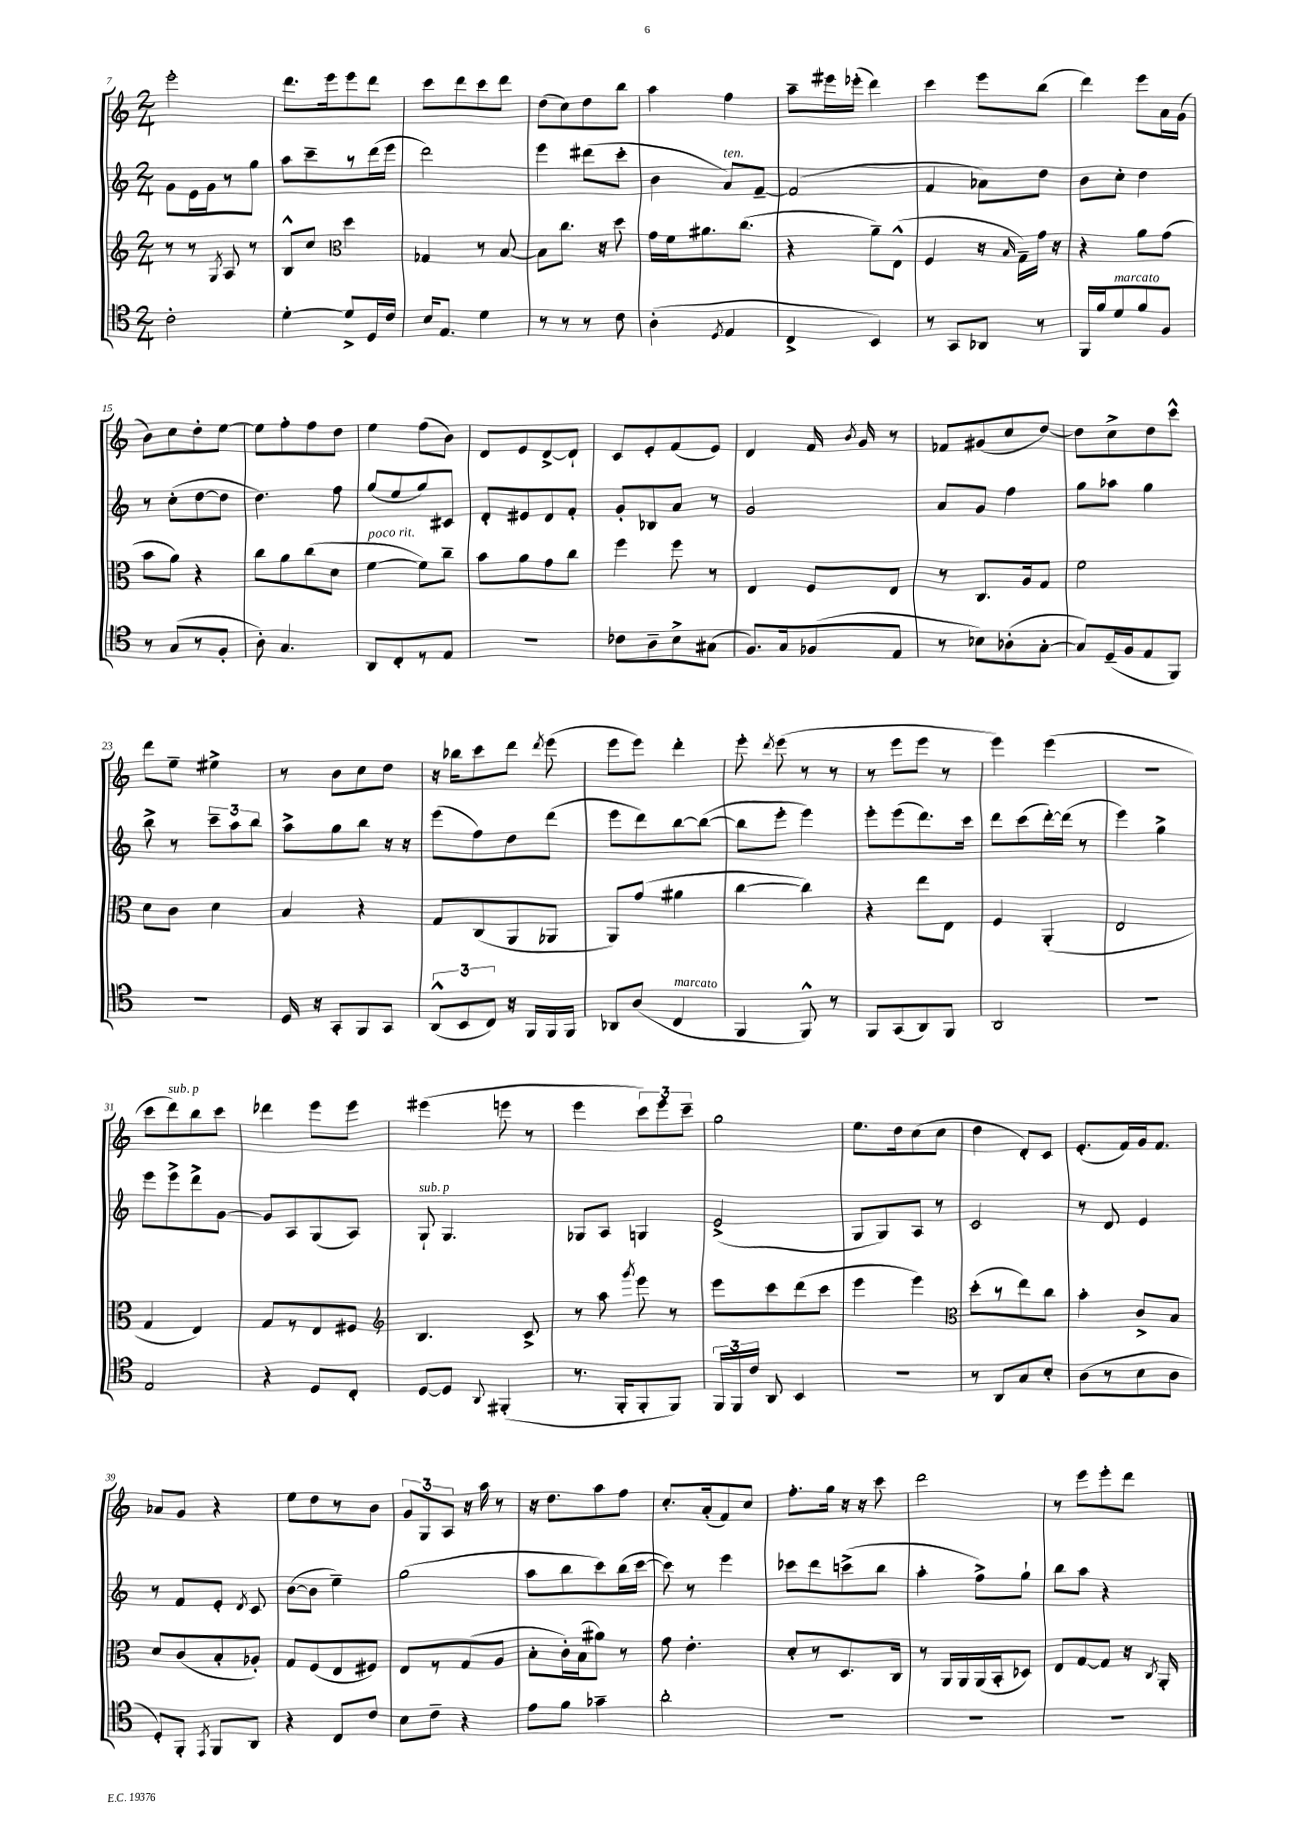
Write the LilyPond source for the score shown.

<<
\new StaffGroup <<
\new Staff = "s0" {
    \clef treble \key c \major \numericTimeSignature \time 2/4
    \autoBeamOff e'''2-. |
    d'''8.[ e'''16 e'''8 d'''8] |
    c'''8[ d'''8 c'''8 d'''8] |
    d''8[( c''8) d''8 b''8] |
    a''4 f''4 |
    a''8[-- eis'''16 ees'''16]-.( d'''4) |
    c'''4 e'''8[ b''8]( |
    d'''4) e'''8[ a'16 g'16]( |
    b'8[) c''8 d''8-. e''8]~ |
    e''8[ f''8-. f''8 d''8] |
    e''4 f''8[( b'8]) |
    d'8[ e'8 d'8~-> d'8]-! |
    c'8[ e'8-. f'8( e'8]) |
    d'4 f'16 \acciaccatura { b'8 } g'16 r8 |
    fes'8[ gis'8( c''8 d''8]~) |
    d''8[ c''8-> d''8 c'''8]-^ |
    d'''8[ e''8]-- eis''4-> |
    r8 b'8[ c''8 d''8] |
    r16 bes''16[ c'''8 d'''8] \acciaccatura { d'''8 } e'''8( |
    e'''8[ e'''8]) d'''4-. |
    e'''8-. \acciaccatura { d'''8 } e'''8( r8 r8 |
    r8 e'''8[ e'''8] r8 |
    e'''4) e'''4( |
    R2 |
    c'''8[ d'''8^\markup { \italic "sub. p" }) b''8 c'''8] |
    des'''4 e'''8[ e'''8] |
    eis'''4( e'''8 r8 |
    e'''4 \tuplet 3/2 { c'''8[) e'''8 c'''8]-- } |
    g''2 |
    e''8.[ d''16 c''8( c''8] |
    d''4 d'8[-.) c'8] |
    e'8.[-.( f'16) g'16 f'8.] |
    aes'8[ g'8] r4 |
    e''8[ d''8 r8 b'8] |
    \tuplet 3/2 { g'8[ g8 a8] } r16 a''16 r8 |
    r16 d''8.[ a''8 f''8] |
    c''8.[-. a'16-.( f'8) c''8] |
    f''8.[-. g''16] r16 r16 c'''8 |
    d'''2 |
    r8 e'''8[ e'''8-. d'''8] \bar "|." |
}
\new Staff = "s1" {
    \clef treble \key c \major \numericTimeSignature \time 2/4
    \autoBeamOff g'8[ e'16 g'16 r8 g''8] |
    a''8[ c'''8-- r8 d'''16( e'''16] |
    d'''2) |
    e'''4 dis'''8[( c'''8]-. |
    b'4 a'8[^\markup { \italic "ten." }) f'8]~-- |
    f'2( |
    f'4 aes'8[) d''8] |
    b'8[ c''8]-. d''4 |
    r8 c''8[-.( d''8~ d''8] |
    d''4.) f''8 |
    g''8[( e''8 g''8) cis'8] |
    d'8[-. eis'8 d'8 f'8]-. |
    g'8[-. bes8 a'8] r8 |
    g'2 |
    a'8[ g'8] f''4 |
    g''8[ aes''8] g''4 |
    b''8-> r8 \tuplet 3/2 { c'''8[-- a''8 b''8] } |
    a''8[-> g''8 b''8] r16 r16 |
    e'''8[( f''8) d''8 d'''8]( |
    e'''8[ d'''8) b''8~ b''8]~( |
    b''8[ e'''8]-. e'''4) |
    e'''8[-. e'''8( d'''8.) c'''16] |
    d'''8[ c'''8( d'''16~-.) d'''16]( r8 |
    e'''4) g''4-> |
    e'''8[ e'''8-> d'''8-> g'8]~ |
    g'8[ a8 g8( a8]) |
    g8-!^\markup { \italic "sub. p" } g4. |
    ges8[ a8] g4 |
    e'2->( |
    g8[ g8) a8] r8 |
    c'2 |
    r8 d'8 e'4 |
    r8 f'8[ e'8]-. \acciaccatura { d'8 } c'8 |
    b'8[~( b'8] e''4--) |
    g''2( |
    a''8[ b''8 c'''8) b''16( c'''16]~ |
    c'''8) r8 e'''4 |
    ces'''8[ d'''8 c'''8->( b''8] |
    a''4-. f''8[->) g''8]-! |
    b''8[ a''8] r4 \bar "|." |
}
\new Staff = "s2" {
    \clef treble \key c \major \numericTimeSignature \time 2/4
    \autoBeamOff r8 r8 \acciaccatura { g8 } a8 r8 |
    b8[-^ c''8] \clef alto d''4 |
    ges4 r8 b8~ |
    b8[ c''8.] r16 d''8 |
    g'16[ f'16 ais'8. c''8.]( |
    r4 a'8[--) e8]-^( |
    f4 r16 \grace { b16 } g16[--) g'16] r16 |
    r4 a'8[ g'8]( |
    b'8[ a'8]) r4 |
    c''8[ a'8 c''8( d'8] |
    f'4~^\markup { \italic "poco rit." } f'8[) c''8]-- |
    b'8[ a'8 g'8 c''8] |
    f''4 f''8 r8 |
    e4 f8[ e8] |
    r8 c8.[ a16 g8] |
    f'2 |
    d'8[ c'8] d'4 |
    b4 r4 |
    g8[ c8( a,8 aes,8] |
    a,8[) g'8]( ais'4 |
    c''4~ c''4) |
    r4 e''8[ e8] |
    f4 a,4-.( |
    e2 |
    g4 e4) |
    g8[ r8 e8 fis8] |
    \clef treble b4. c'8-> |
    r8 a''8 \acciaccatura { g'''8 } e'''8 r8 |
    e'''8[ c'''8 d'''8( c'''8] |
    e'''4 e'''4) |
    \clef alto d''8[-.( r8 e''8) c''8] |
    b'4-. c'8[-> b8] |
    d'8[ c'8( b8-. aes8]-.) |
    g8[ f8( e8 fis8]) |
    e8[ r8 g8( a8] |
    b8[-. c'16-.) b16( ais'8]) r8 |
    g'8 e'4.-. |
    d'8[-. r8 d8. c16] |
    r8 a,16[ a,16 a,16( b,16-. des8]) |
    e8[ g8~ g8] r16 \acciaccatura { c8 } a,16-. \bar "|." |
}
\new Staff = "s3" {
    \clef tenor \key c \major \numericTimeSignature \time 2/4
    \autoBeamOff c'2-. |
    d'4~-. d'8[-> d16 c'16] |
    b16[ e8.] d'4 |
    r8 r8 r8 c'8 |
    a4-.( \acciaccatura { d8 } e4 |
    c4-> b,4) |
    r8 g,8[ aes,8] r8 |
    f,16[ f'16 d'8^\markup { \italic "marcato" } f'8 f8] |
    r8 g8[( r8 f8]-. |
    a8-.) g4. |
    a,8[ c8-. r8 e8] |
    r2 |
    ces'8[ a8-- b8-> gis8]( |
    f8.[) g16 fes8( e8] |
    r8 bes8[) aes8-.( g8]~-. |
    g8[) d16--( f16 e8 f,8]) |
    R2 |
    d16 r16 g,8[-. f,8 g,8] |
    \tuplet 3/2 { a,8[-^( b,8 c8]) } r16 f,16[ f,16 f,16] |
    aes,8[ a8]( c4^\markup { \italic "marcato" } |
    f,4 f,8-^) r8 |
    f,8[ g,8( a,8) f,8] |
    a,2 |
    R2 |
    e2 |
    r4 d8[ c8]-. |
    d8[~ d8] \appoggiatura { a,8 } fis,4-.( |
    r8. f,16[-. f,8-. f,8]) |
    \tuplet 3/2 { f,16[ f,16 c'16] } a,8 b,4 |
    R2 |
    r8 a,8[ g8 b8]-. |
    a8[( r8 b8 a8] |
    d8[-.) f,8]-. \acciaccatura { e,8 } f,8[ a,8] |
    r4 c8[ c'8] |
    b8[ c'8]-- r4 |
    e'8[ f'8] ges'4-- |
    a'2-. |
    R2 |
    R2 |
    R2 \bar "|." |
}
>>
>>
\layout { \context { \Score currentBarNumber = #7 } }
